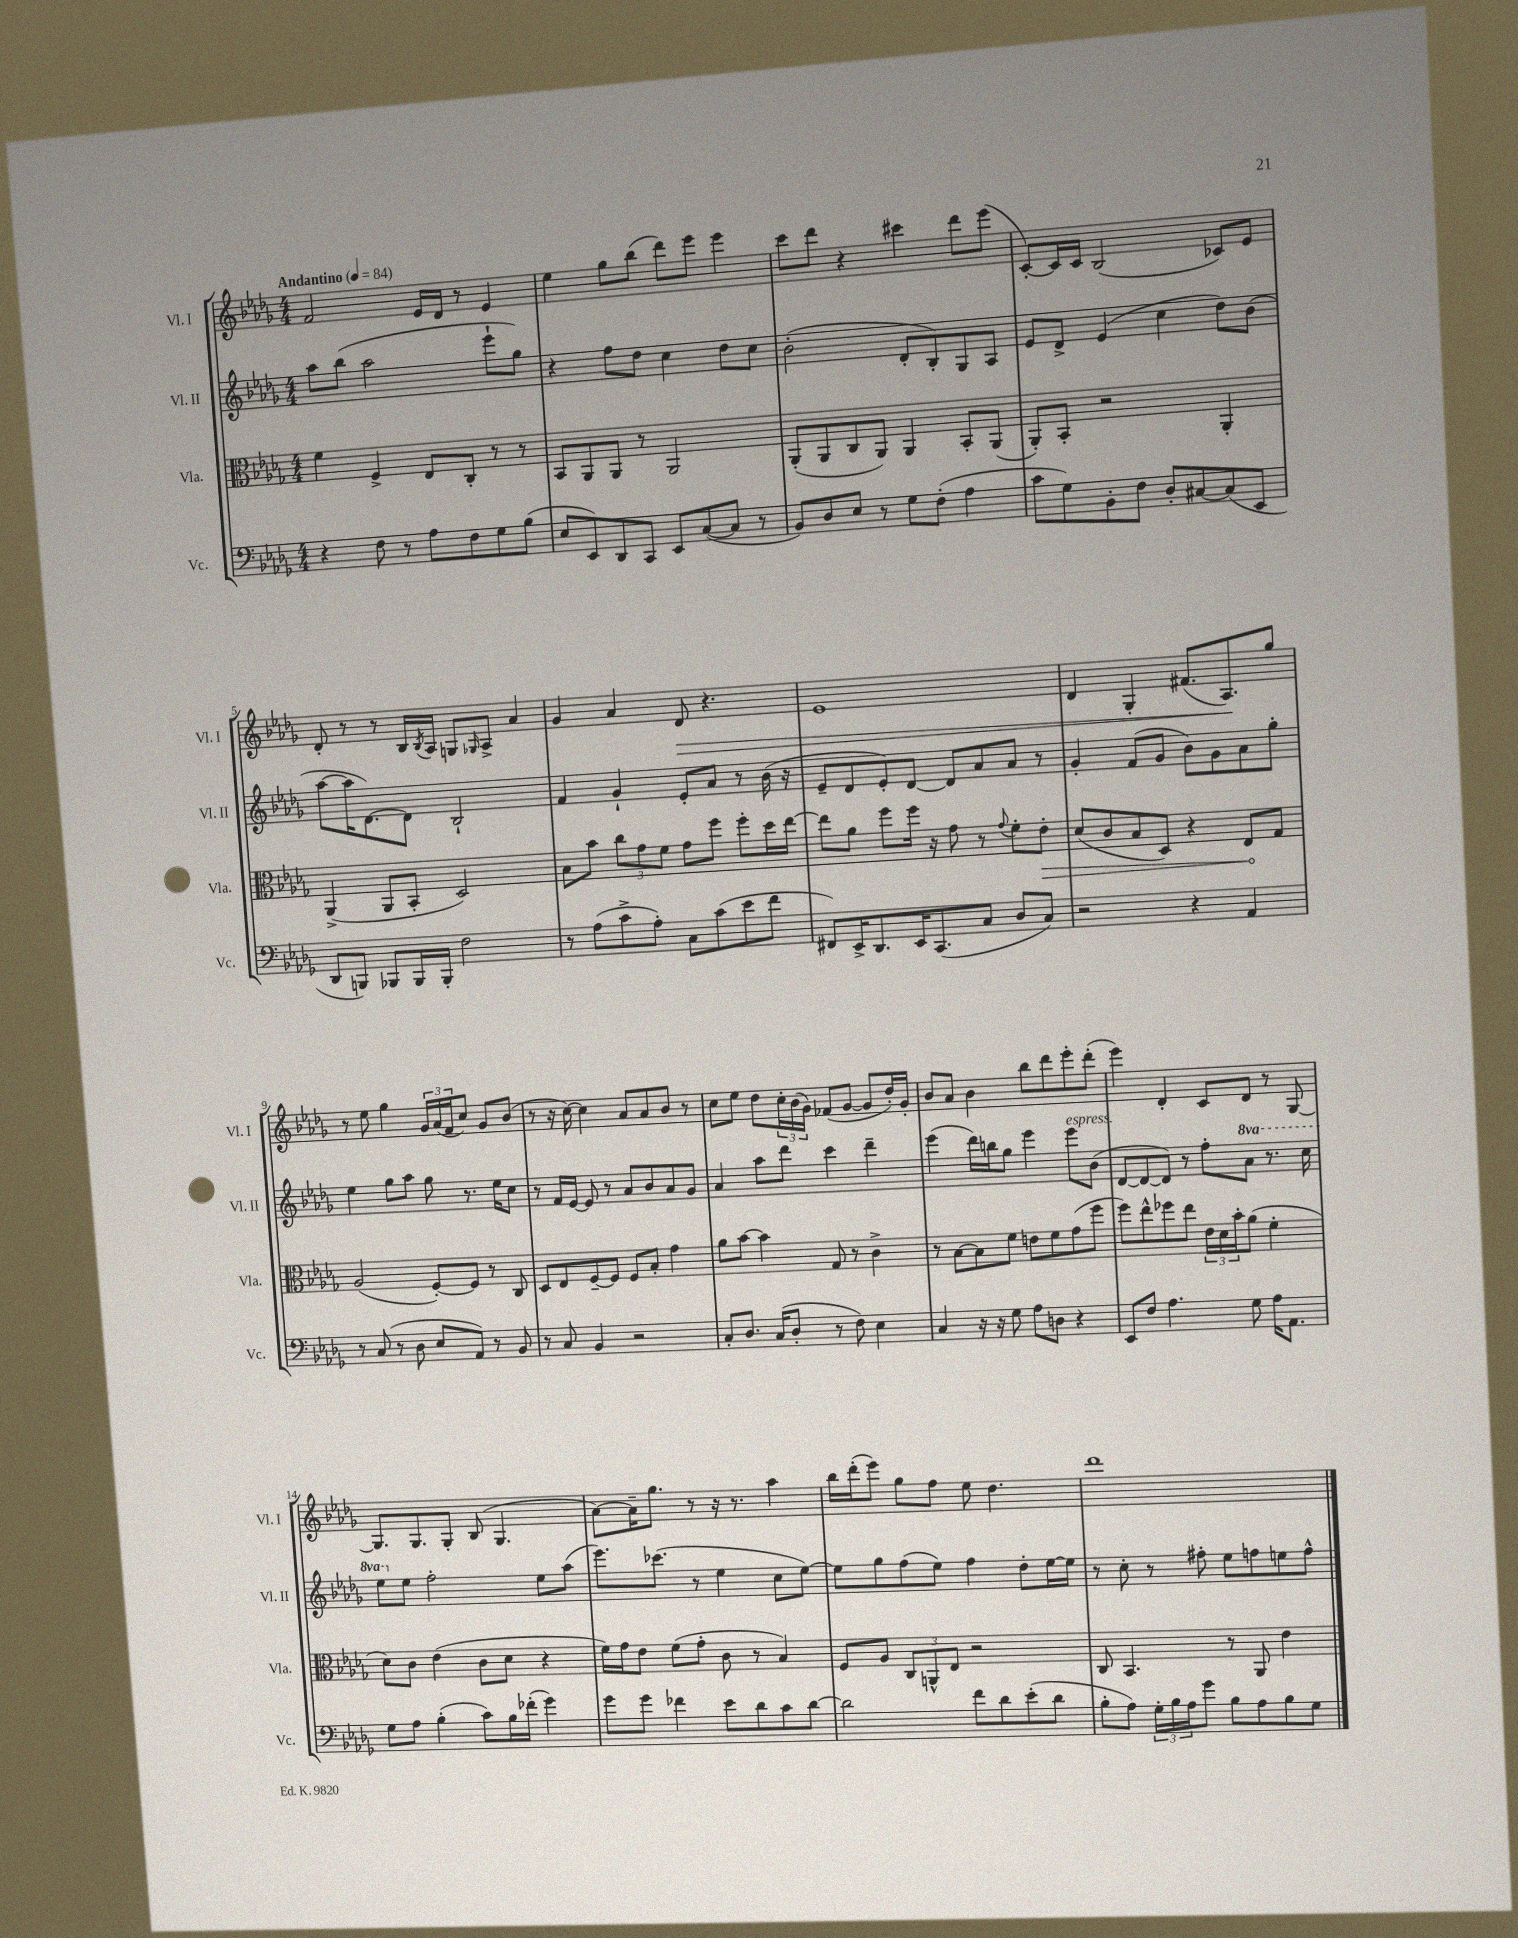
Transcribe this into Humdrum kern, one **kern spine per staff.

**kern	**kern	**dynam	**kern	**kern	**dynam
*part4	*part3	*part3	*part2	*part1	*part1
*staff4	*staff3	*staff3	*staff2	*staff1	*staff1
*I"Vc.	*I"Vla.	*	*I"Vl. II	*I"Vl. I	*
*I'Vc.	*I'Vla.	*	*I'Vl. II	*I'Vl. I	*
*clefF4	*clefC3	*	*clefG2	*clefG2	*
*k[b-e-a-d-g-]	*k[b-e-a-d-g-]	*	*k[b-e-a-d-g-]	*k[b-e-a-d-g-]	*
*M4/4	*M4/4	*	*M4/4	*M4/4	*
*MM84	*MM84	*	*MM84	*MM84	*
=1	=1	=1	=1	=1	=1
!	!	!	!	!LO:TX:a:B:t=Andantino	!
4r	4f\	.	8aa-\L	2f/	.
.	.	.	(8bb-\J	.	.
8F\	4F^/	.	2aa-\	.	.
8r	.	.	.	.	.
8A-\L	8E-/L	.	.	16e-/LL	.
.	.	.	.	16d-/JJ	.
8F\	8C'/J	.	.	8r	.
8G-\	8r	.	8eee-`\L	4e-/	.
(8B-\J	8r	.	8gg-\J)	.	.
=2	=2	=2	=2	=2	=2
8E-/L	8BB-/L	.	4r	4ee-\	.
8EE-/)	8AA-/	.	.	.	.
8DD-/	8AA-/J	.	8ff\L	8gg-\L	.
8CC/J	8r	.	8dd-\J	(8bb-\J	.
8EE-/L	2AA-/	.	4cc\	8ddd-\L)	.
([8C/	.	.	.	8eee-\J	.
8C/J]	.	.	8dd-\L	4eee-\	.
8r	.	.	8cc\J	.	.
=3	=3	=3	=3	=3	=3
8BB-/L)	(8AA-'/L	.	(2b-'\	8ccc\L	.
8D-/	8AA-/	.	.	8ddd-\J	.
8E-/J	8C/	.	.	4r	.
8r	8AA-/J)	.	.	.	.
8G-\L	4AA-/	.	8d-'/L	4ccc#X\	.
(8F'\J	.	.	8B-'/)	.	.
4A-\	8BB-'/L	.	8G-/	8ddd-\L	.
.	(8AA-/J	.	8A-/J	(8eee-\J	.
=4	=4	=4	=4	=4	=4
8c\L	8AA-'/L)	.	8e-/L	[8c'/L)	.
8G-\)	8BB-'/J	.	8d-^/J	16c/L]	.
.	.	.	.	16c/JJ	.
8BB-'\	2r	.	(4e-/	(2B-/	.
8F\J	.	.	.	.	.
8D-'/L	.	.	4cc\	.	.
[8C#X/	.	.	.	.	.
(8C#/]	4AA-'/	.	8dd-\L)	8c-X/L)	.
8EE-/J	.	.	(8b-\J	8e-/J	.
!!LO:LB:g=z
=5	=5	=5	=5	=5	=5
8DD-/L	(4AA-^/	.	[8aa-\L	8d-'/	.
8BBBn/J)	.	.	16aa-\K]	8r	.
.	.	.	[8.d-\)	.	.
8BBB-X/L	8AA-/L	.	.	8r	.
16BBB-/L	8BB-'/J	.	8d-\J]	16B-/LL	.
.	.	.	.	8qB-/	.
16BBB-'/JJ	.	.	.	16A-/JJ	.
2F\	2D-/)	.	2B-`/	8Gn/L	.
.	.	.	.	16qqG-X/	.
.	.	.	.	8A-^/J	.
.	.	.	.	4a-/	.
=6	=6	=6	=6	=6	=6
8r	8B-\L	.	4f/	4g-/	.
(8A-\L	8b-\J	.	.	.	.
8c^\	12cc\L	.	4g-`/	4a-/	.
.	12g-\	.	.	.	.
8A-'\J)	.	.	.	.	.
.	12f\J	.	.	.	.
!	!	!	!	!	!LO:HP:b
8C\L	8g-\L	.	8e-'/L	8d-/	>
(8c\	8ff\J	.	8a-/J	4.r	.
8e-\	8ff'\L	.	8r	.	.
8f\J	16dd-\L	.	(16b-\	.	.
.	[16ee-\JJ	.	16r	.	.
=7	=7	=7	=7	=7	=7
8FF#X/L)	8ee-\L]	.	8e-~/L	1e-	.
16EE-^/K	8a-\J	.	8d-/	.	.
8.DD-/	.	.	.	.	.
.	8ff\L	.	8e-'/)	.	.
16EE-/K	16ff\Jk	.	[8d-/J	.	.
(8.CC/	16r	.	.	.	.
.	8g-\	.	8d-/L]	.	.
8C/J	8r	.	8a-/	.	.
.	8qqg-/	.	.	.	.
8D-/L	8f'\L	.	8a-/J	.	.
!	!	!LO:HP:b	!	!	!
8C/J)	8e-'\J	>	8r	.	.
=8	=8	=8	=8	=8	=8
2r	(8d-/L	.	4g-'/	4d-/	.
.	8c/	.	.	.	.
.	8B-/	.	(8f/L	4G-'/	.
.	8D-/J)	.	8g-/J	.	.
4r	4r	.	8b-\L)	(8.f#X/L	.
.	.	.	8g-\	.	.
.	.	.	.	8.A-/)	.
4AA-/	8E-/L	.	8a-\	.	.
.	8G-/J	]	8gg-'\J	8gg-/J	]
!!LO:LB:g=z
=9	=9	=9	=9	=9	=9
8r	(2A-/	.	4ee-\	8r	.
(8C/	.	.	.	8ee-\	.
8r	.	.	8gg-\L	4gg-\	.
8D-\	.	.	8aa-\J	.	.
8E-/L	[8F'/L)	.	8gg-\	24g-/LL	.
.	.	.	.	(24a-/	.
.	.	.	.	24f/J	.
8AA-/J)	8F/J]	.	8.r	8cc/J)	.
8r	8r	.	.	8g-/L	.
.	.	.	16ee-\KL	.	.
8BB-/	8C/	.	8cc\J	(8b-/J	.
=10	=10	=10	=10	=10	=10
8r	8D-/L	.	8r	8r	.
8C/	8E-/	.	16f/LL	16r	.
.	.	.	[16e-/JJ	[16cc\)	.
4BB-/	[8F~/	.	8e-/]	4cc\]	.
.	8F/J]	.	8r	.	.
2r	8F/L	.	8a-/L	8a-/L	.
.	8B-'/J	.	8b-/	8a-/	.
.	4g-\	.	8a-/	8b-/J	.
.	.	.	8g-/J	8r	.
=11	=11	=11	=11	=11	=11
8C'/L	8a-\L	.	4a-/	8cc\L	.
8.D-/J	[8b-\J	.	.	8ee-\J	.
.	4b-\]	.	8aa-\L	8dd-\L	.
(16C/KL	.	.	.	.	.
8D-'/J	.	.	8ddd-\J	24cc'\L	.
.	.	.	.	(24b-\	.
.	.	.	.	24g-\JJ)	.
8r	8G-/	.	4ccc\	(8f-X/L	.
8F\)	8r	.	.	[8g-/J	.
4E-\	4c^\	.	4ddd-~\	8g-/L]	.
.	.	.	.	16dd-'/L)	.
.	.	.	.	16g-'/JJ	.
=12	=12	=12	=12	=12	=12
4C/	8r	.	(4eee-\	8b-/L	.
.	[8B-\L	.	.	8a-/J	.
16r	8B-\]	.	16ddd-\LL)	4b-\	.
16r	.	.	16bbn\J	.	.
8G-\	8f\J	.	8gg-\J	.	.
8A-\L	8en\L	.	4eee-\	8bb-\L	.
8Dn\J	8f\	.	.	8ddd-\	.
!	!	!	!LO:TX:a:i:t=espress.	!	!
4r	(8g-\	.	8eee-\L	8eee-'\	.
.	8ff\J	.	(8b-\J	(8ddd-'\J	.
=13	=13	=13	=13	=13	=13
8EE-/L	8ff\L)	.	[8d-/L	4eee-\)	.
8F/J	8ee-^^\	.	8d-/_	.	.
4.A-\	8ff-X\	.	8d-/J])	4d-'/	.
.	8ee-\J	.	8r	.	.
.	24e-\LL	.	8ff'\L	8c/L	.
.	24d-\	.	.	.	.
.	24b-'\J	.	.	.	.
*	*	*	*8va	*	*
8G-\	(8a-\J	.	8aa-\J	8d-/J	.
16A-\KL	4f'\	.	8.r	8r	.
8.AA-\J	.	.	.	.	.
.	.	.	.	[8G-/	.
.	.	.	16ccc\	.	.
!!LO:LB:g=z
=14	=14	=14	=14	=14	=14
8G-\L	8d-\L)	.	8eee-\L	8.G-/L]	.
*	*	*	*X8va	*	*
8A-\J	8c\J	.	8ee-\J	.	.
.	.	.	.	8.G-/	.
(4B-'\	(4e-\	.	2ff'\	.	.
.	.	.	.	8G-'/J	.
8c\L)	8c\L	.	.	(8B-/	.
16B-\L	8d-\J	.	.	4.G-/	.
(16f-X'\JJ	.	.	.	.	.
4g-\)	4r	.	8ee-\L	.	.
.	.	.	(8aa-\J	.	.
=15	=15	=15	=15	=15	=15
8g-\L	16f\LL)	.	8.eee-\L)	[8a-\L)	.
.	16g-\J	.	.	.	.
8g-\J	8e-\J	.	.	16a-~\K]	.
.	.	.	(8.ccc-X\J	8.gg-\J	.
4f-X\	(8f\L	.	.	.	.
.	8g-'\J	.	8r	8r	.
8e-\L	8c\	.	4ee-\	16r	.
.	.	.	.	8.r	.
8d-\	8r	.	.	.	.
8c\	4B-/)	.	8cc\L	4aa-\	.
[8d-\J	.	.	[8ee-\J)	.	.
=16	=16	=16	=16	=16	=16
2d-\]	8F/L	.	8ee-\L]	16bb-\LL	.
.	.	.	.	(16ddd-'\J	.
.	8A-/J	.	8gg-\	8eee-\J)	.
.	12C/L	.	(8ff\	8gg-\L	.
.	12AAn^^/	.	.	.	.
.	.	.	8ee-\J)	8ff\J	.
.	12E-/J	.	.	.	.
8f\L	2r	.	4ff\	8ee-\	.
8d-\	.	.	.	4.dd-\	.
(8e-'\	.	.	8dd-'\L	.	.
8d-\J	.	.	[16ee-\L	.	.
.	.	.	16ee-\JJ]	.	.
=17	=17	=17	=17	=17	=17
8B-'\L	8C/	.	8r	1ddd-	.
8A-\J)	4.BB-/	.	8cc'\	.	.
24G-'\LL	.	.	8r	.	.
24B-\	.	.	.	.	.
24A-\J	.	.	.	.	.
8g-\J	.	.	8ff#X'\	.	.
8B-\L	8r	.	8ee-\L	.	.
8A-\	8AA-/	.	8ffn\	.	.
8B-\	4e-\	.	8een\	.	.
8G-\J	.	.	8ff^^\J	.	.
==	==	==	==	==	==
*-	*-	*-	*-	*-	*-
